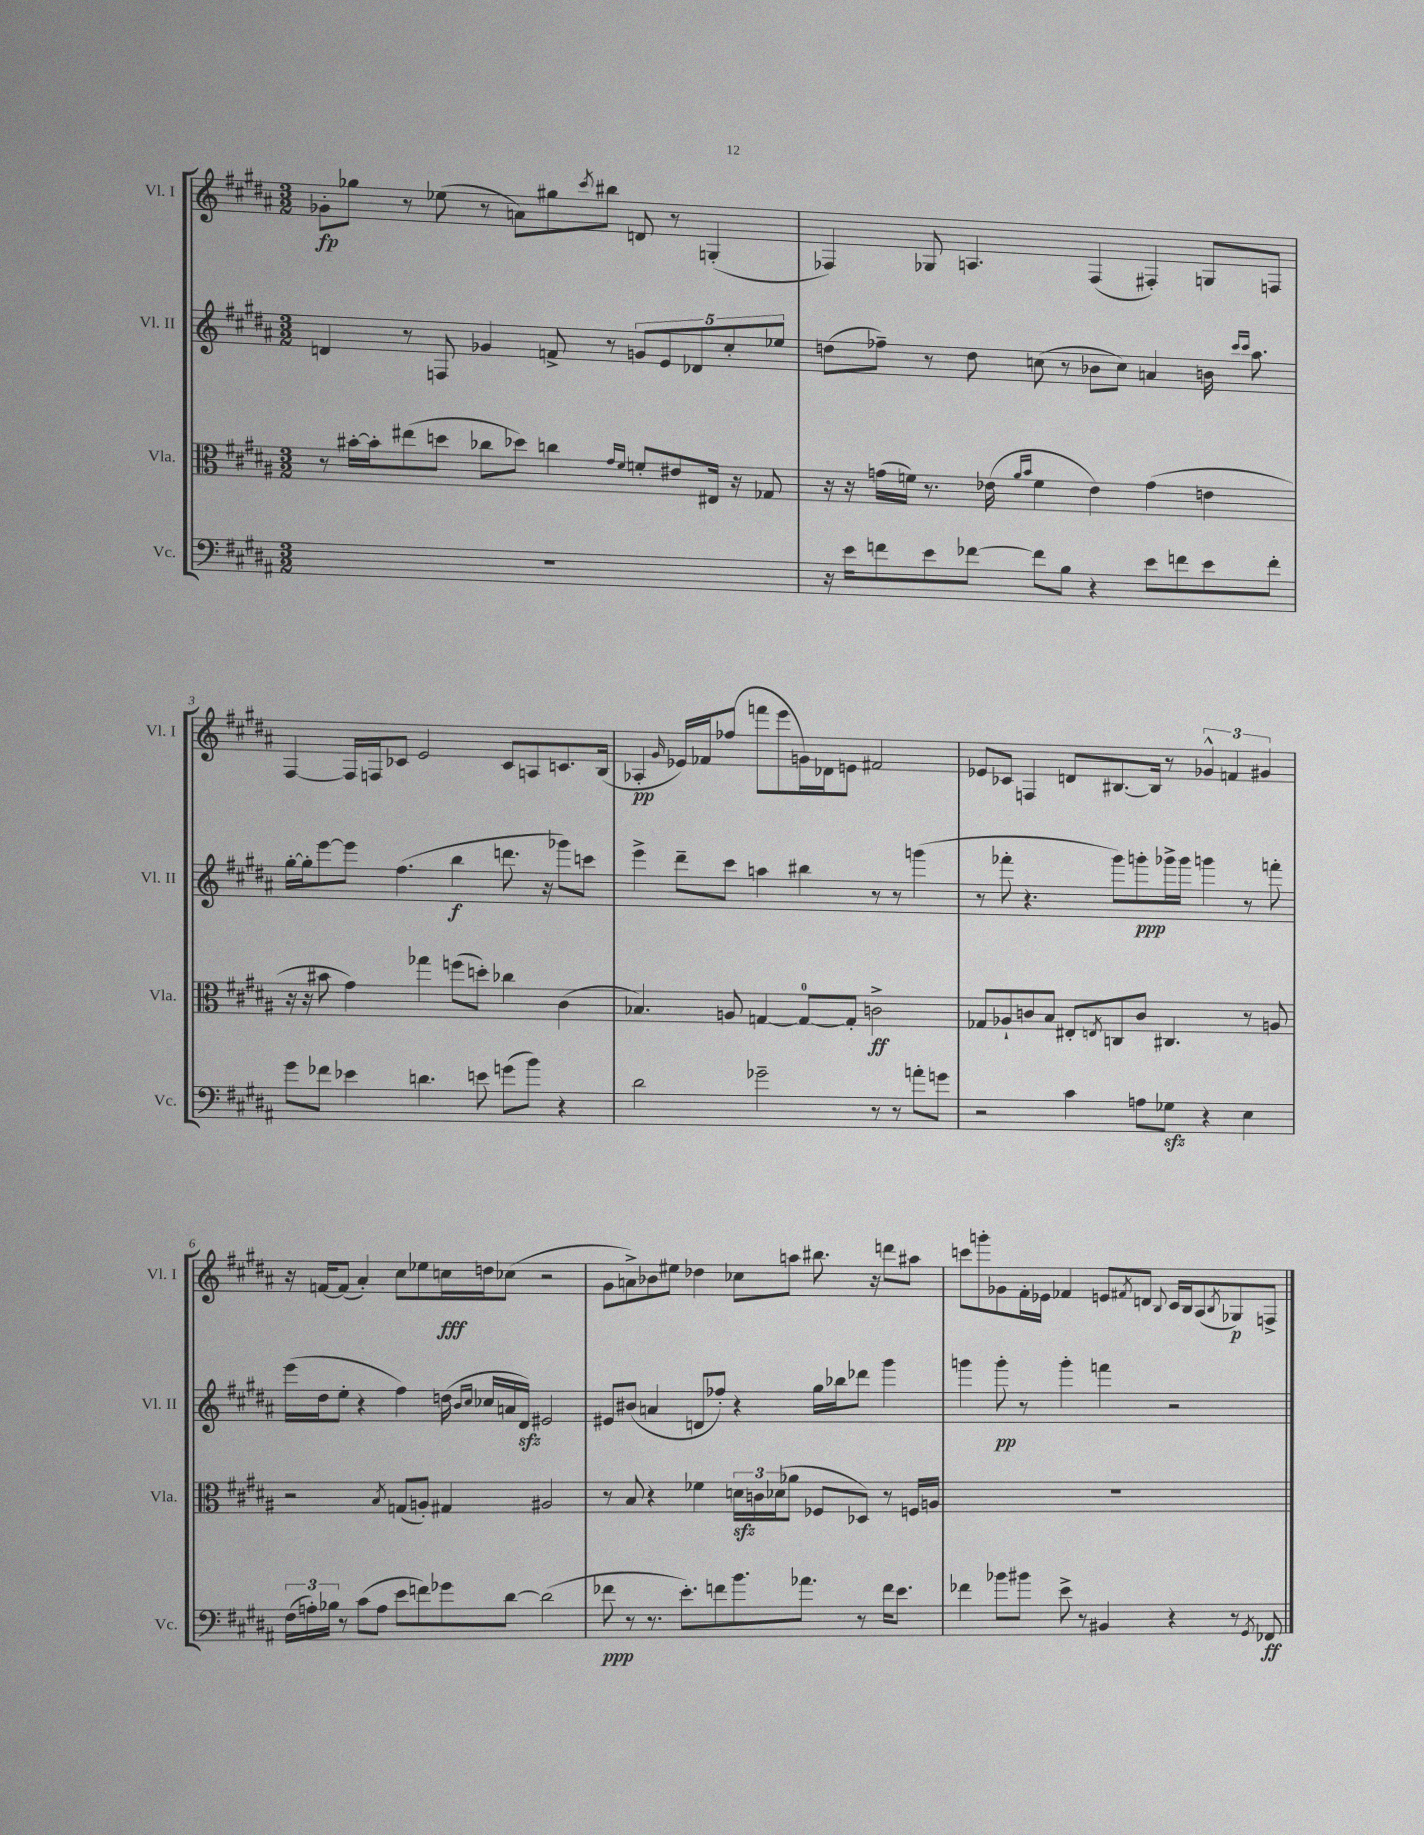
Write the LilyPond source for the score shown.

<<
\new StaffGroup <<
\new Staff = "s0" \with { instrumentName = "Vl. I" shortInstrumentName = "Vl. I" } {
    \clef treble \key b \major \numericTimeSignature \time 3/2
    ges'8-.\fp ges''8 r8 ees''8( r8 a'8) gis''8 \acciaccatura { cis'''8 } bis''8 d'8 r8 g4-.( |
    fes4) ges8 a4. fes4( fis4-.) g8 f8 |
    fis4~ fis16 f16 ces'8 e'2 ces'8 a8 c'8. b16( |
    aes4-.\pp \grace { gis'16 } ees'16) fes'16 fes''8( f'''8 e'''8 g'16) des'16 e'8 fis'2 |
    ees'8 ces'8 f4 d'8 bis8.~ bis16 r8 \tuplet 3/2 { ges'4-^ f'4 gis'4 } |
    r16 f'16~ f'8( ais'4-.) cis''8 ees''8 c''16\fff d''16 ces''8( r2 |
    gis'8 a'8->) bes'8 eis''8 des''4 ces''8 a''8 bis''8. r16 d'''8 ais''8 |
    c'''8 g'''8-. ges'8 fis'16-. ees'16 fes'4 e'8 \acciaccatura { fis'8 } d'8 \appoggiatura { b8 } cis'16 b16 ais8( \acciaccatura { b8 } ges8\p) f8-> \bar "|." |
}
\new Staff = "s1" \with { instrumentName = "Vl. II" shortInstrumentName = "Vl. II" } {
    \clef treble \key b \major \numericTimeSignature \time 3/2
    d'4 r8 f8 ges'4 f'8-> r8 \tuplet 5/4 { g'8 e'8 des'8 cis''8-. ees''8 } |
    d''8( fes''8--) r8 d''8 c''8( r8 bes'8 c''8) a'4 b'16 \grace { cis'''16 cis'''16 } ais''8. |
    gis''16~-. gis''16-. e'''8~ e'''8 fis''4.( b''4\f d'''8. r16 ges'''8) c'''8 |
    e'''4-> dis'''8-- cis'''8 a''4 bis''4 r8 r8 g'''4( |
    r8 fes'''8-. r4. gis'''8) g'''8-.\ppp ges'''16-> ges'''16 g'''4 r8 f'''8-. |
    e'''16( dis''16 e''8-. r4 fis''4) d''16( \grace { b'16 cis''16 } ces''16 a'16 dis'16\sfz) eis'2 |
    eis'8 bis'8( a'4 d'8 fes''8-.) r4 gis''16 bes''16 des'''8 gis'''4 |
    g'''4 g'''8-.\pp r8 g'''4-. f'''4 r2 \bar "|." |
}
\new Staff = "s2" \with { instrumentName = "Vla." shortInstrumentName = "Vla." } {
    \clef alto \key b \major \numericTimeSignature \time 3/2
    r8 bis'16~-. bis'16-. eis''8( d''8 ces''8 des''8) c''4 \grace { gis'16 fis'16 } f'8-. eis'8 eis16 r16 ges8 |
    r16 r16 g'16( f'16) r8. ees'16( \grace { ais'16 b'16 } f'4 ees'4) g'4( e'4 |
    r16 r16 bis'8 gis'4) ges''4 f''8( d''8-.) ces''4 cis'4( |
    bes4.) a8 g4~ g8-0~ g8-. c'2->\ff |
    ges8 aes8-! c'8 b8 eis8-. \acciaccatura { e8 } c8 c'8 cis4. r8 a8 |
    r2 \acciaccatura { b8 } g8( a8-.) gis4 ais2 |
    r8 b8 r4 fes'4 \tuplet 3/2 { d'16\sfz c'16 des'16( } aes'8 fes8 des8) r8 f16 a16 |
    R1. \bar "|." |
}
\new Staff = "s3" \with { instrumentName = "Vc." shortInstrumentName = "Vc." } {
    \clef bass \key b \major \numericTimeSignature \time 3/2
    R1. |
    r16 e'16 f'8 e'8 fes'8~ fes'8 b8 r4 e'8 f'8 e'8 f'8-. |
    gis'8 fes'8 ees'4 d'4. e'8 g'8( b'8) r4 |
    dis'2 ges'2-- r8 r8 a'8-. g'8 |
    r2 cis'4 a8 ges8\sfz r4 e4 |
    \tuplet 3/2 { fis16( a16-.) bes16 } r8 cis'8( a8 e'8 f'8) ges'8 dis'8~ dis'2( |
    fes'8\ppp r8 r8. e'8.-.) f'8 b'8. aes'8. r8 f'16 e'8. |
    fes'4 bes'8 bis'8 e'8-> r8 bis,4 r4 r8 \acciaccatura { gis,8 } fes,8\ff \bar "|." |
}
>>
>>
